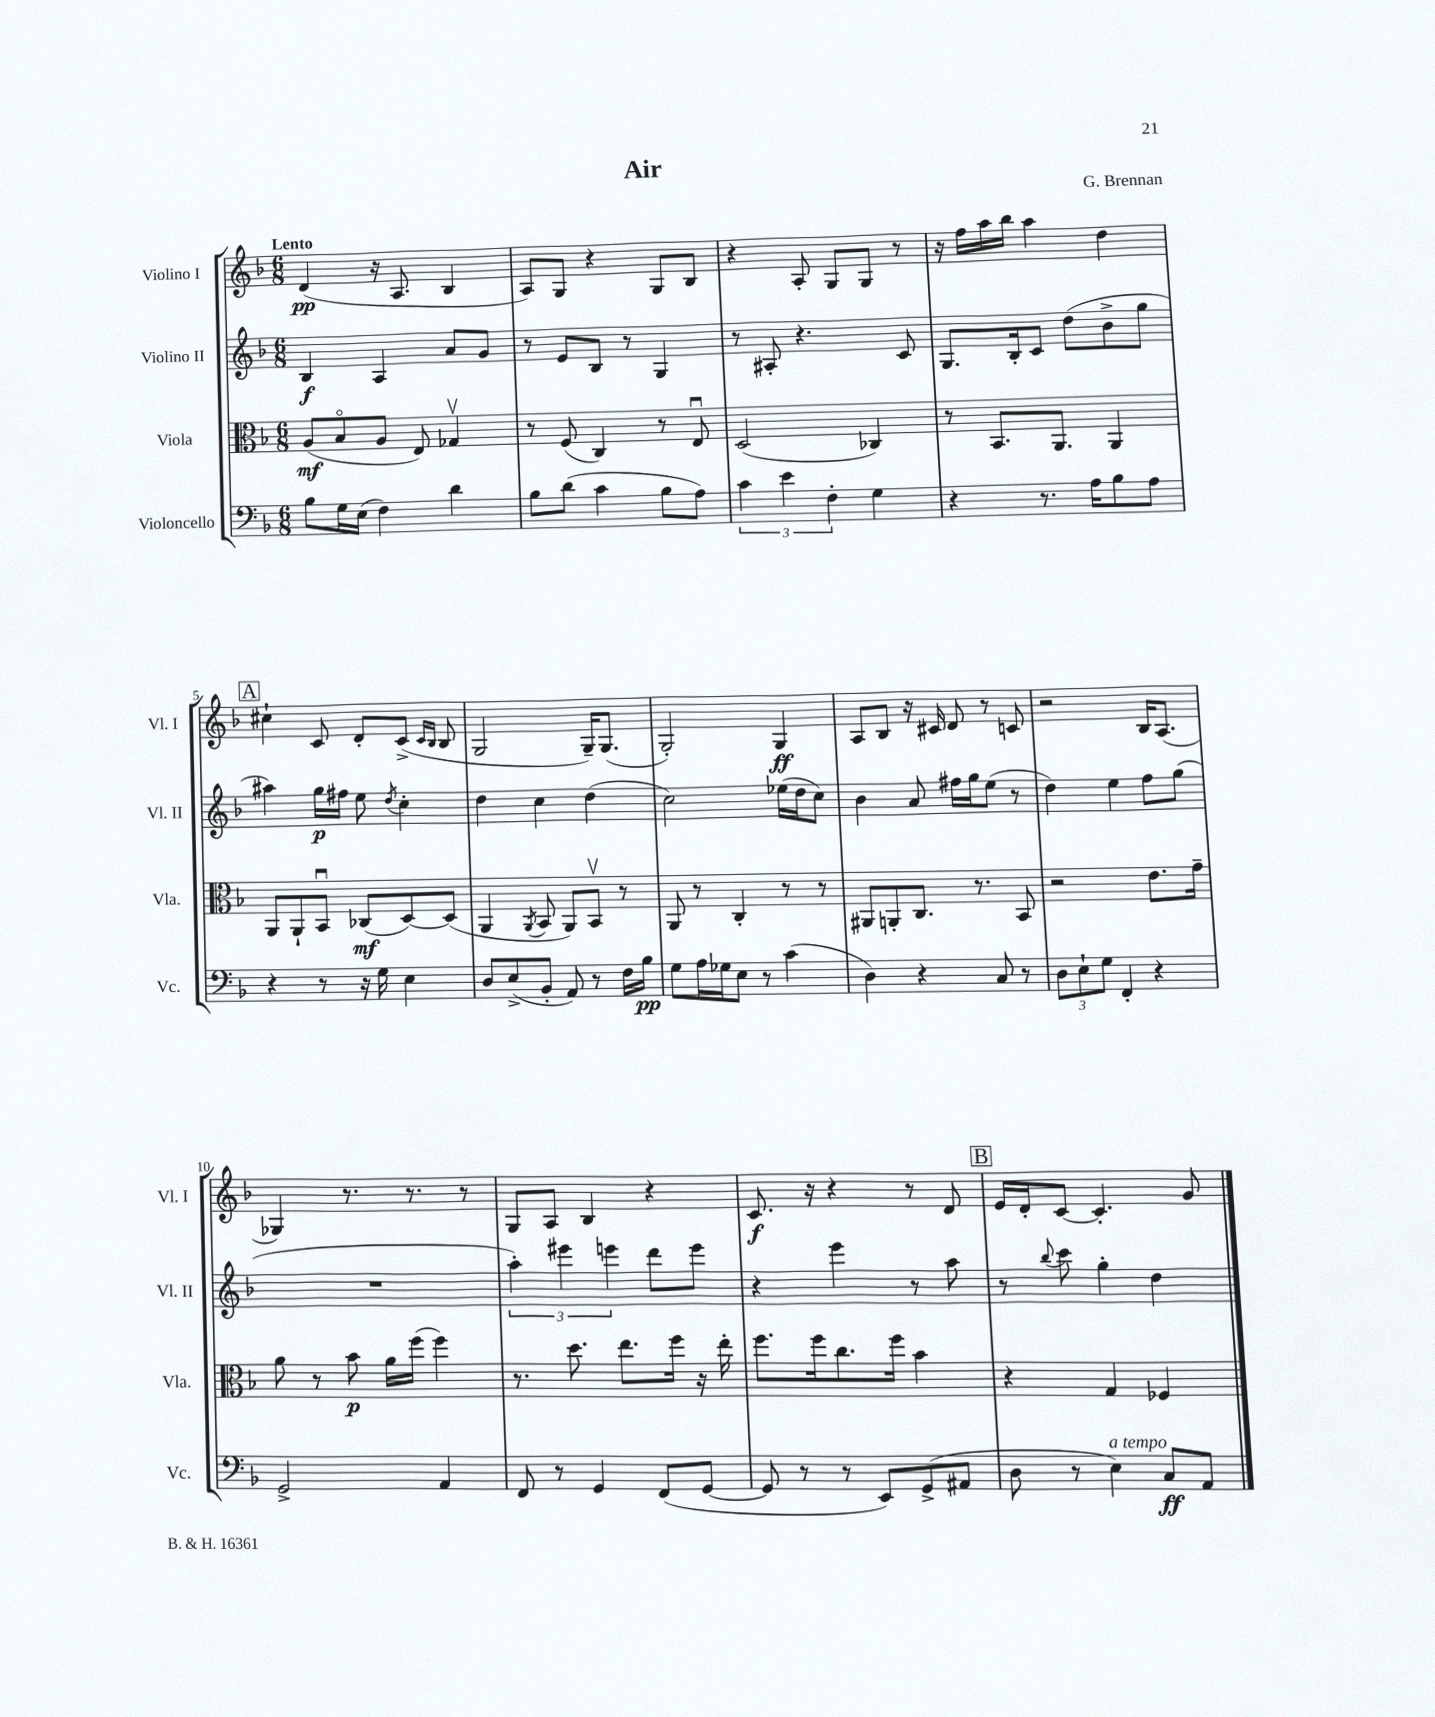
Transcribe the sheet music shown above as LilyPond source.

\header { title = "Air" composer = "G. Brennan" }
<<
\new StaffGroup <<
\new Staff = "s0" \with { instrumentName = "Violino I" shortInstrumentName = "Vl. I" } {
    \clef treble \key f \major \numericTimeSignature \time 6/8 \tempo "Lento"
    d'4\pp( r16 a8. bes4 |
    a8) g8 r4 g8 bes8 |
    r4 a8-. g8 g8 r8 |
    r16 f''16 a''16 bes''16 a''4 d''4 |
    \mark \markup { \box "A" } cis''4-! c'8 d'8-. c'8->( \grace { c'16 bes16 } bes8 |
    g2 g16--) g8.( |
    g2-.) g4\ff |
    a8 bes8 r16 cis'16 d'8 r8 c'8 |
    r2 bes16 a8.( |
    ges4) r8. r8. r8 |
    g8 a8 bes4 r4 |
    c'8.\f r16 r4 r8 d'8 |
    \mark \markup { \box "B" } e'16 d'16-. c'8~ c'4.-. g'8 \bar "|." |
}
\new Staff = "s1" \with { instrumentName = "Violino II" shortInstrumentName = "Vl. II" } {
    \clef treble \key f \major \numericTimeSignature \time 6/8
    bes4\f a4 a'8 g'8 |
    r8 e'8 bes8 r8 g4 |
    r8 ais8-. r4. c'8 |
    g8. bes16-. c'8 d''8( bes'8-> g''8 |
    \mark \markup { \box "A" } ais''4) g''16\p fis''16 e''8 \acciaccatura { d''8 } c''4-. |
    d''4 c''4 d''4( |
    c''2) ees''16( d''16 c''8) |
    bes'4 a'8 fis''16 g''16 e''8( r8 |
    d''4) e''4 f''8 g''8( |
    R2. |
    \tuplet 3/2 { a''4-.) eis'''4 e'''4 } d'''8 e'''8 |
    r4 e'''4 r8 a''8 |
    \mark \markup { \box "B" } r8 \appoggiatura { bes''8 } c'''8 g''4-. d''4 \bar "|." |
}
\new Staff = "s2" \with { instrumentName = "Viola" shortInstrumentName = "Vla." } {
    \clef alto \key f \major \numericTimeSignature \time 6/8
    a8\mf( bes8\flageolet a8 e8) ges4\upbow |
    r8 f8( c4) r8 e8\downbow |
    d2( ces4) |
    r8 bes,8. a,8. a,4 |
    \mark \markup { \box "A" } a,8 a,8-! bes,8\downbow ces8\mf( d8~) d8( |
    a,4 \acciaccatura { a,8 } bes,8 a,8) bes,8\upbow r8 |
    a,8 r8 c4-. r8 r8 |
    ais,8 a,8-. c8. r8. bes,8 |
    r2 e'8. g'16-- |
    a'8 r8 bes'8\p a'16 f''16( f''4) |
    r8. d''8. e''8. f''16 r16 e''16-. |
    f''8. f''16 c''8. f''16 bes'4 |
    \mark \markup { \box "B" } r4 g4 fes4 \bar "|." |
}
\new Staff = "s3" \with { instrumentName = "Violoncello" shortInstrumentName = "Vc." } {
    \clef bass \key f \major \numericTimeSignature \time 6/8
    bes8 g16 e16( f4) d'4 |
    bes8 d'8( c'4 bes8 a8) |
    \tuplet 3/2 { c'4 e'4 f4-. } g4 |
    r4 r8. a16 bes8 a8 |
    \mark \markup { \box "A" } r4 r8 r16 g16 e4 |
    d8 e8->( bes,8-. a,8) r8 f16 bes16\pp |
    g8 a16 ges16 e8 r8 c'4( |
    d4) r4 c8 r8 |
    \tuplet 3/2 { d8 e8-! g8 } f,4-. r4 |
    g,2-> a,4 |
    f,8 r8 g,4 f,8( g,8~ |
    g,8 r8 r8 e,8) g,8->( ais,8 |
    \mark \markup { \box "B" } d8 r8 e4^\markup { \italic "a tempo" }) c8\ff a,8 \bar "|." |
}
>>
>>
